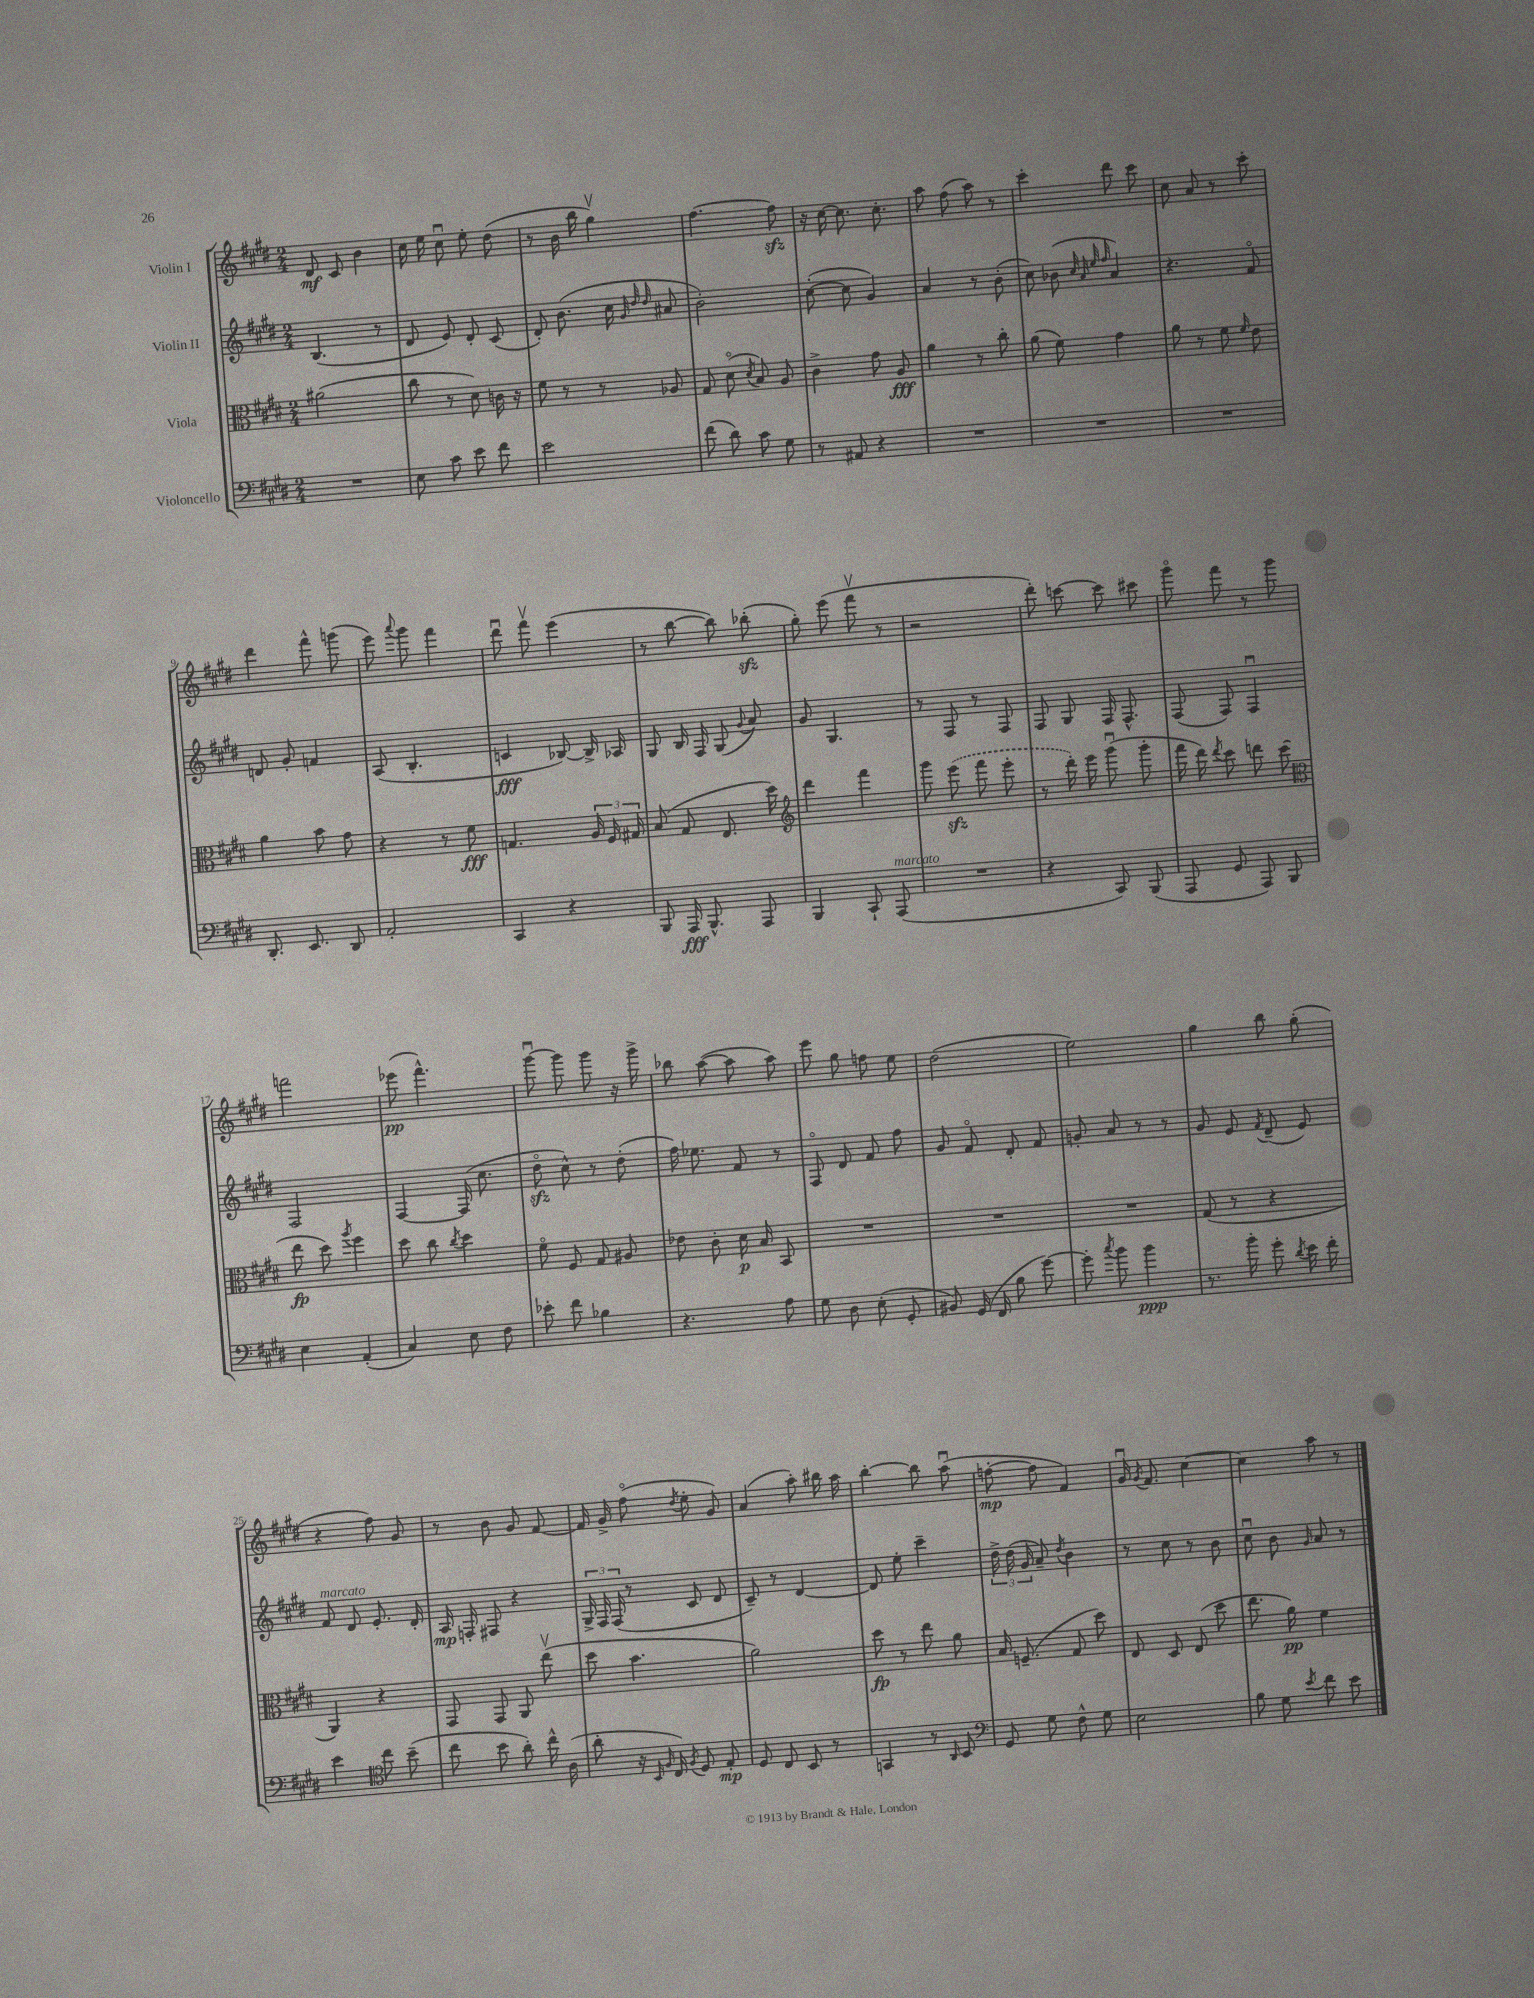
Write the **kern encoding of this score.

**kern	**kern	**kern	**kern
*staff4	*staff3	*staff2	*staff1
*clefF4	*clefC3	*clefG2	*clefG2
*k[f#c#g#d#]	*k[f#c#g#d#]	*k[f#c#g#d#]	*k[f#c#g#d#]
*M2/4	*M2/4	*M2/4	*M2/4
2r	(2a#	(4.B	8d#
.	.	.	8c#
.	.	.	4b
.	.	8r	.
=	=	=	=
8E	8cc#	8d#	16cc#
.	.	.	16ee
8c#	8r	8e)	8cc#u
8e	8d#)	8d#'	8ee'
8f#	16c	(8c#	(8dd#
.	16r	.	.
=	=	=	=
2e	8f#	8d#')	8r
.	8r	(8.b	16b
.	.	.	16bb
.	8r	.	4gg#v)
.	.	16cc#	.
.	.	32qqg#	.
.	.	32qqdd#	.
.	.	32qqdd#	.
.	8A-	8a#	.
=	=	=	=
(8f#	8G#	2b')	[4.ff#
8d#)	(8d#o	.	.
.	8qd#	.	.
8c#	8B)	.	.
8G#	8A	.	8ff#]
=	=	=	=
8r	4c#^	([8cc#'	16r
.	.	.	[16cc#
8AA#	.	8cc#]	8.cc#]
4r	8g#	4g#)	.
.	.	.	8.cc#'
.	8A	.	.
=	=	=	=
2r	4a	4a	8aa
.	.	.	(8ff#
.	8r	8r	8aa)
.	8cc#'	(8b'	8r
=	=	=	=
2r	(8a	8cc#)	4ccc#'
.	8f#)	(8b-	.
.	.	32qqcc#	.
.	.	32qqa	.
.	.	32qqee	.
.	.	32qqff#	.
.	4g#	4a)	8ddd#
.	.	.	8ccc#
=	=	=	=
2r	8a	4.r	8cc#
.	8r	.	8a
.	8f#	.	8r
.	16qqf#	.	.
.	8e	8f#o	8ccc#'
=	=	=	=
8.DD#'	4a	8d	4ddd#
.	.	8g#'	.
8.EE	.	.	.
.	8b	4f	8fff#^^
8DD#	8g#	.	(8ggg
=	=	=	=
2AA'	4r	(8A	8eee)
.	.	.	8qqaaa
.	.	4.B'	8ggg#
.	8r	.	4fff#
.	8f#	.	.
=	=	=	=
4CC#	4.G	4c	8ddd#u
.	.	.	8fff#v
4r	.	[8B-)	(4eee
.	24A	16B-^]	.
.	24F#	.	.
.	.	16A-	.
.	24G#	.	.
=	=	=	=
8BBB	(8B	8G#	8r
16AAA	8G#	16B	[8bb
8.BBB^^	.	16F#	.
.	8.E	(8G#	8bb])
.	.	8qqg#	.
8AAA	.	8a)	(8bb-'
.	16dd#)	.	.
=	=	=	=
*	*clefG2	*	*
4BBB	4ddd#	8g#	8gg#')
.	.	4.G#	(8eee
8CC#`	4fff#	.	8fff#v
(8AAA	.	.	8r
=	=	=	=
2r	8ggg#	8r	2r
.	(8eee	8F#	.
.	8fff#	8r	.
.	8eee'	8F#	.
=	=	=	=
4r	8r	8F#	8ddd#')
.	16ddd#')	8G#	[8ccc
.	16eee	.	.
8CC#)	(8ggg#u	16F#	8ccc]
.	.	8.F#^^	.
(8BBB	8ggg#'	.	8ccc#
=	=	=	=
8AAA	16fff#	(8F#	8ggg#o
.	16ddd#)	.	.
.	8qddd#	.	.
8GG#	8ccc#	8F#)	8fff#
8AAA)	8ddd	4F#u	8r
8BBB	(8ccc#	.	8ggg#
=	=	=	=
*	*clefC3	*	*
4E	8ee	2F#	2fff
.	8dd#)	.	.
.	8qaa	.	.
(4AA'	4ff#	.	.
=	=	=	=
4C#)	8dd#	[4F#	(8eee-
.	8cc#	.	4.fff#^^)
.	8qcc#	.	.
8E	4dd#	(16F#]	.
.	.	8.cc#	.
8F#	.	.	.
=	=	=	=
8e-'	8f#o	8dd#o	[8ggg#u
8f#	8F#	8cc#^^)	8ggg#]
4B-	8G#	8r	8ggg#
.	8A#	(8dd#'	16r
.	.	.	16ggg#^
=	=	=	=
4.r	8e-	16ff#)	8bb-
.	.	8.ee-	.
.	8c#'	.	([8aa
.	16d#	8f#	8aa]
.	16B	.	.
8A	8BB	8r	8aa)
=	=	=	=
8G#	2r	8F#o	8eee
8D#	.	8d#	8gg#
(8E'	.	8f#	8ff
8GG#'	.	8ff#	8ee
=	=	=	=
8BB#)	2r	8g#	(2dd#
(16GG#	.	8f#o	.
16FF#	.	.	.
8B	.	8d#'	.
[8g#)	.	8f#	.
=	=	=	=
8g#']	2r	8g'	2ee)
8qcc#	.	.	.
8b	.	8a	.
4b	.	8r	.
.	.	8r	.
=	=	=	=
8.r	(8G#	8g#	4gg#
.	8r	8e	.
16b'	.	.	.
.	.	8qf#	.
8g#'	4r	(8d#~	8bb
8qd#	.	.	.
16e	.	8e)	(8gg#'
16f#'	.	.	.
=	=	=	=
4e	4AA)	8f#	4r
.	.	8d#	.
*clefC4	*	*	*
8cc#	4r	8.e'	8ff#)
(8b~	.	.	8g#
.	.	16d#'	.
=	=	=	=
8cc#	8GG#	16A	8r
.	.	16F'	.
8b	8GG#	8F#	8b
8a')	8AA	4r	8g#
16cc#^^	(8eev	.	[8f#
(16A	.	.	.
=	=	=	=
8a'	8dd#	24G#^	16f#]
.	.	24F#	.
.	.	.	16g#^
.	.	(24F#	.
16r	4.b	8r	(8ff#o
16qqBB	.	.	.
16qqF#	.	.	.
16C#)	.	.	.
8qF#	.	.	8qdd#
8D#	.	8c#	8ee'
8E'	.	8d#	8g#)
=	=	=	=
8D#	2a)	8c#~)	(4a
8C#	.	8r	.
8BB	.	[4d#	8aa')
8r	.	.	16bb#
.	.	.	16aa
=	=	=	=
4GG	8dd#	8d#]	[4bb'
.	8r	8ee'	.
8r	8ee	4ccc#~	8bb]
16qqAA	.	.	.
8BB	8a	.	(8aau
=	=	=	=
*clefF4	*	*	*
8GG#	16B	24dd#^	[8ff'
.	.	(24dd#	.
.	(8.F~	.	.
.	.	24g#	.
8G#	.	8a~)	8ff]
.	.	8qdd#	.
8F#^^	8G#	4b	4f#)
8G#	8dd#)	.	.
=	=	=	=
2E	8E	8r	16g#u
.	.	.	8qg#
.	.	.	8.f#
.	8D#	8cc#	.
.	(8E	8r	[4cc#
.	8dd#	8b	.
=	=	=	=
8B	8.ee	8cc#u	4cc#]
8G#	.	8b	.
.	16a)	.	.
8qe	.	16qqg#	.
8f#	4f#	8a	8aa
8e	.	8r	8r
==	==	==	==
*-	*-	*-	*-
